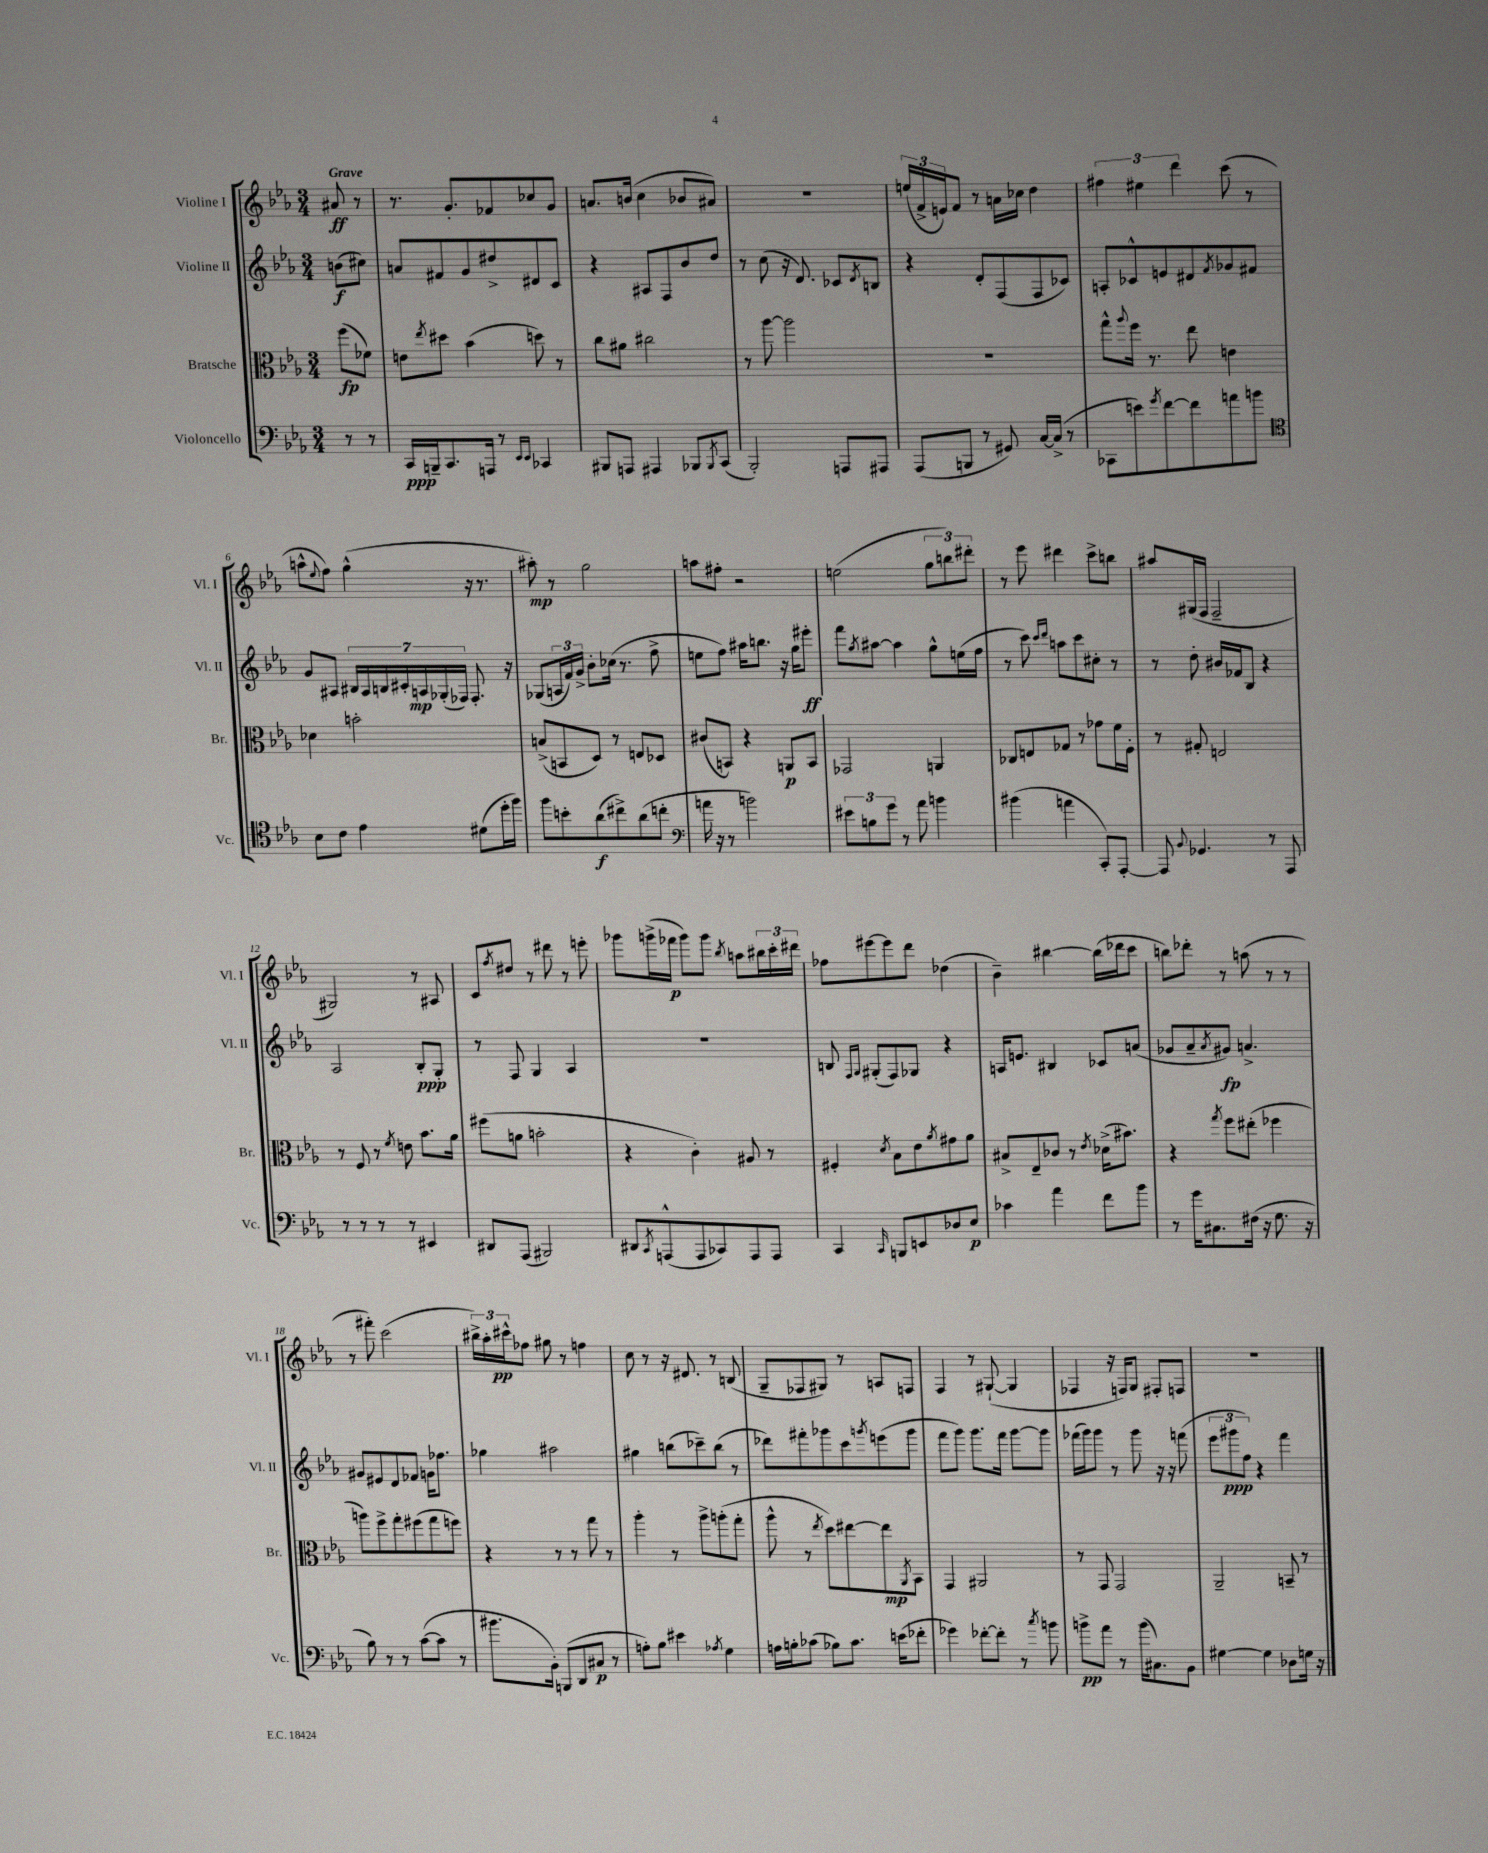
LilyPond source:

<<
\new StaffGroup <<
\new Staff = "s0" \with { instrumentName = "Violine I" shortInstrumentName = "Vl. I" } {
    \clef treble \key ees \major \numericTimeSignature \time 3/4 \partial 4 \tempo "Grave"
    ais'8\ff r8 |
    r8. g'8.-. fes'8 ces''8 g'8 |
    a'8. b'16( c''4 bes'8 ais'8) |
    R2. |
    \tuplet 3/2 { e''16( f'16-> e'16) } f'8 r8 a'16 ces''16 d''4 |
    \tuplet 3/2 { fis''4 eis''4 d'''4 } c'''8( r8 |
    a''8-^ \appoggiatura { ees''8 } f''8) g''4-^( r16 r8. |
    ais''8-.\mp) r8 g''2 |
    a''8 fis''8-. r2 |
    e''2( \tuplet 3/2 { g''8 b''8) dis'''8-. } |
    r8 ees'''8 dis'''4 c'''8-> b''8 |
    ais''8 gis16( f16 f2-- |
    gis2) r8 ais8 |
    c'8 \acciaccatura { f''8 } dis''8 r8 dis'''8 r8 e'''8-. |
    ges'''8 g'''16->( fes'''16\p g'''8) g'''8 \acciaccatura { bes''8 } a''8 \tuplet 3/2 { bis''16 c'''16-. dis'''16 } |
    fes''8 eis'''8~ eis'''8 d'''8 des''4( |
    bes'4--) bis''4~ bis''16( des'''16 c'''8 |
    b''8) des'''8-. r8 a''8( r8 r8 |
    r8 fis'''8-.) c'''2( |
    \tuplet 3/2 { bis''16->) aes''16-. cis'''16-^\pp } fes''8 gis''8 r8 f''4 |
    c''8 r8 r16 dis'8. r8 b8( |
    g8-- fes8 gis8) r8 a8 f8 |
    f4 r8 gis8~-!( gis4 |
    fes4 r16 f16) g8 fis8-. f8 |
    R2. \bar "|." |
}
\new Staff = "s1" \with { instrumentName = "Violine II" shortInstrumentName = "Vl. II" } {
    \clef treble \key ees \major \numericTimeSignature \time 3/4 \partial 4
    b'8\f( cis''8) |
    a'8 fis'8 g'8 dis''8-> dis'8 c'8 |
    r4 ais8 f8 bes'8 d''8 |
    r8 c''8( r16 d'8.) ces'8 \acciaccatura { d'8 } b8 |
    r4 d'8-. f8( f8 ces'8) |
    a8-. ces'8-^ e'8 dis'8 \acciaccatura { f'8 } ges'8 fis'8 |
    g'8 ais8 \tuplet 7/4 { bis16 ais16 b16 cis'16-. a16\mp ges16-.( fes16) } fes8.-. r16 |
    ges8( \tuplet 3/2 { a16 f'16) g'16-> } bes'8-. ces''16( r8. f''8-> |
    e''8 f''8) ais''16 b''8. r16 g''16 eis'''8-.\ff |
    f'''8 \acciaccatura { g''8 } ais''8~ ais''4 g''8-^ e''16( f''16 |
    r8 c'''8) \grace { c'''16 d'''16 } a''8 c'''8 cis''8-. r8 |
    r8 d''8-. bis'16 fes'16 bes8 r4 |
    aes2 bes8-.\ppp g8-. |
    r8 f8 g4 aes4 |
    R2. |
    b8 \grace { f16 g16 } gis8-.( f8) ges8 r4 |
    a16 e'8. bis4 ces'8 a'8( |
    ges'8 aes'8-- \acciaccatura { aes'8 } gis'8\fp) a'4.-> |
    gis'8 eis'8 d'8 fes'8 g'16 fes''8. |
    ges''4 ais''2 |
    gis''4 b''8( ces'''8--) b''8( r8 |
    des'''8) fis'''8-. ges'''8 c'''8 \acciaccatura { g'''8 } e'''8( g'''8 |
    f'''8 g'''8) g'''8. f'''16 g'''8~ g'''8 |
    fes'''16( g'''16) g'''8 r8 g'''8 r16 r16 f'''8( |
    \tuplet 3/2 { ees'''8 gis'''8\ppp f''8) } r4 f'''4 \bar "|." |
}
\new Staff = "s2" \with { instrumentName = "Bratsche" shortInstrumentName = "Br." } {
    \clef alto \key ees \major \numericTimeSignature \time 3/4 \partial 4
    f''8\fp( fes'8) |
    e'8 \acciaccatura { ees''8 } dis''8 bes'4( d''8) r8 |
    c''8 ais'8 cis''2 |
    r8 aes''8~ aes''2 |
    R2. |
    g''8-^ \appoggiatura { aes''8 } f''16 r8. ees''8 e'4 |
    des'4 b'2-. |
    b8->( b,8 d8) r8 e8 des8 |
    cis'8( b,8) r4 a,8\p b,8 |
    ges,2 a,4 |
    ces8 e8 ges8 r8 ges'8 f'16 f16-. |
    r8 gis8-. e2 |
    r8 f8 r8 \acciaccatura { f'8 } e'8 bes'8. aes'16 |
    fis''8( a'8 b'2-. |
    r4 c'4-.) ais8 r8 |
    fis4-. \acciaccatura { d'8 } bes8 ees'8 \acciaccatura { aes'8 } gis'8 aes'8 |
    bis8-> ees8-- ces'8 r8 \acciaccatura { ees'8 } des'16->( bis'8.) |
    r4 \acciaccatura { g''8 } f''8 eis''8-.( fes''4 |
    a''8) f''8-> g''8-. fis''8( g''8 f''8) |
    r4 r8 r8 g''8 r8 |
    aes''4-. r8 aes''8-> a''8-.( g''8-. |
    aes''8-^ r8 \acciaccatura { ees''8 } d''8) eis''8~ eis''8\mp \acciaccatura { aes,8 } bes,8 |
    g,4 ais,2 |
    r8 g,8 g,2 |
    aes,2-- b,8-- r8 \bar "|." |
}
\new Staff = "s3" \with { instrumentName = "Violoncello" shortInstrumentName = "Vc." } {
    \clef bass \key ees \major \numericTimeSignature \time 3/4 \partial 4
    r8 r8 |
    c,16\ppp b,,16-- c,8. a,,16 r8 \grace { ees,16 ees,16 } ces,4 |
    bis,,8 a,,8 ais,,4 bes,,8 \acciaccatura { bes,,8 } c,8( |
    bes,,2-.) a,,8 ais,,8 |
    aes,,8( b,,8 r8 gis,8) c16~ c16->( r8 |
    ces,8 e'8) \acciaccatura { g'8 } f'8~ f'8 a'8 b'8 |
    \clef tenor bes8 c'8 ees'4 dis'8( d''16-. f''16) |
    f''8 b'8-. aes'8\f( cis''8->) aes'8( c''8-. |
    \clef bass a'16 r16 r8 b'2) |
    \tuplet 3/2 { eis'8 b8 g'8 } r8 aes'8 b'4 |
    bis'4( a'4 c,8-.) aes,,8~-. |
    aes,,8 \appoggiatura { bes,8 } ges,4. r8 aes,,8 |
    r8 r8 r8 r8 eis,4 |
    dis,8 aes,,8( bis,,2) |
    dis,8 \acciaccatura { c,8 } a,,8-^( a,,8 ces,8) a,,8 a,,8 |
    c,4 \grace { c,16 } b,,8 e,8 des8 ees8\p |
    ces'4 aes'4 f'8 bes'8 |
    r8 g'16 cis8. fis16( r16 g8. r16 |
    bes8) r8 r8 c'8~( c'8 r8 |
    bis'8. bes,16-.) b,,8( d,8 cis8\p r8 |
    a8-.) bes8 eis'4 \acciaccatura { aes8 } g4 |
    a16 b16-. ces'8( bes8) ces'8. e'16( fes'8-. |
    ges'4) fes'8~-. fes'8-. r8 \acciaccatura { c''8 } b'8 |
    b'8->\pp aes'8 r8 b'16( cis8.) bes,8 |
    gis4~ gis4 des8 g16 r16 \bar "|." |
}
>>
>>
